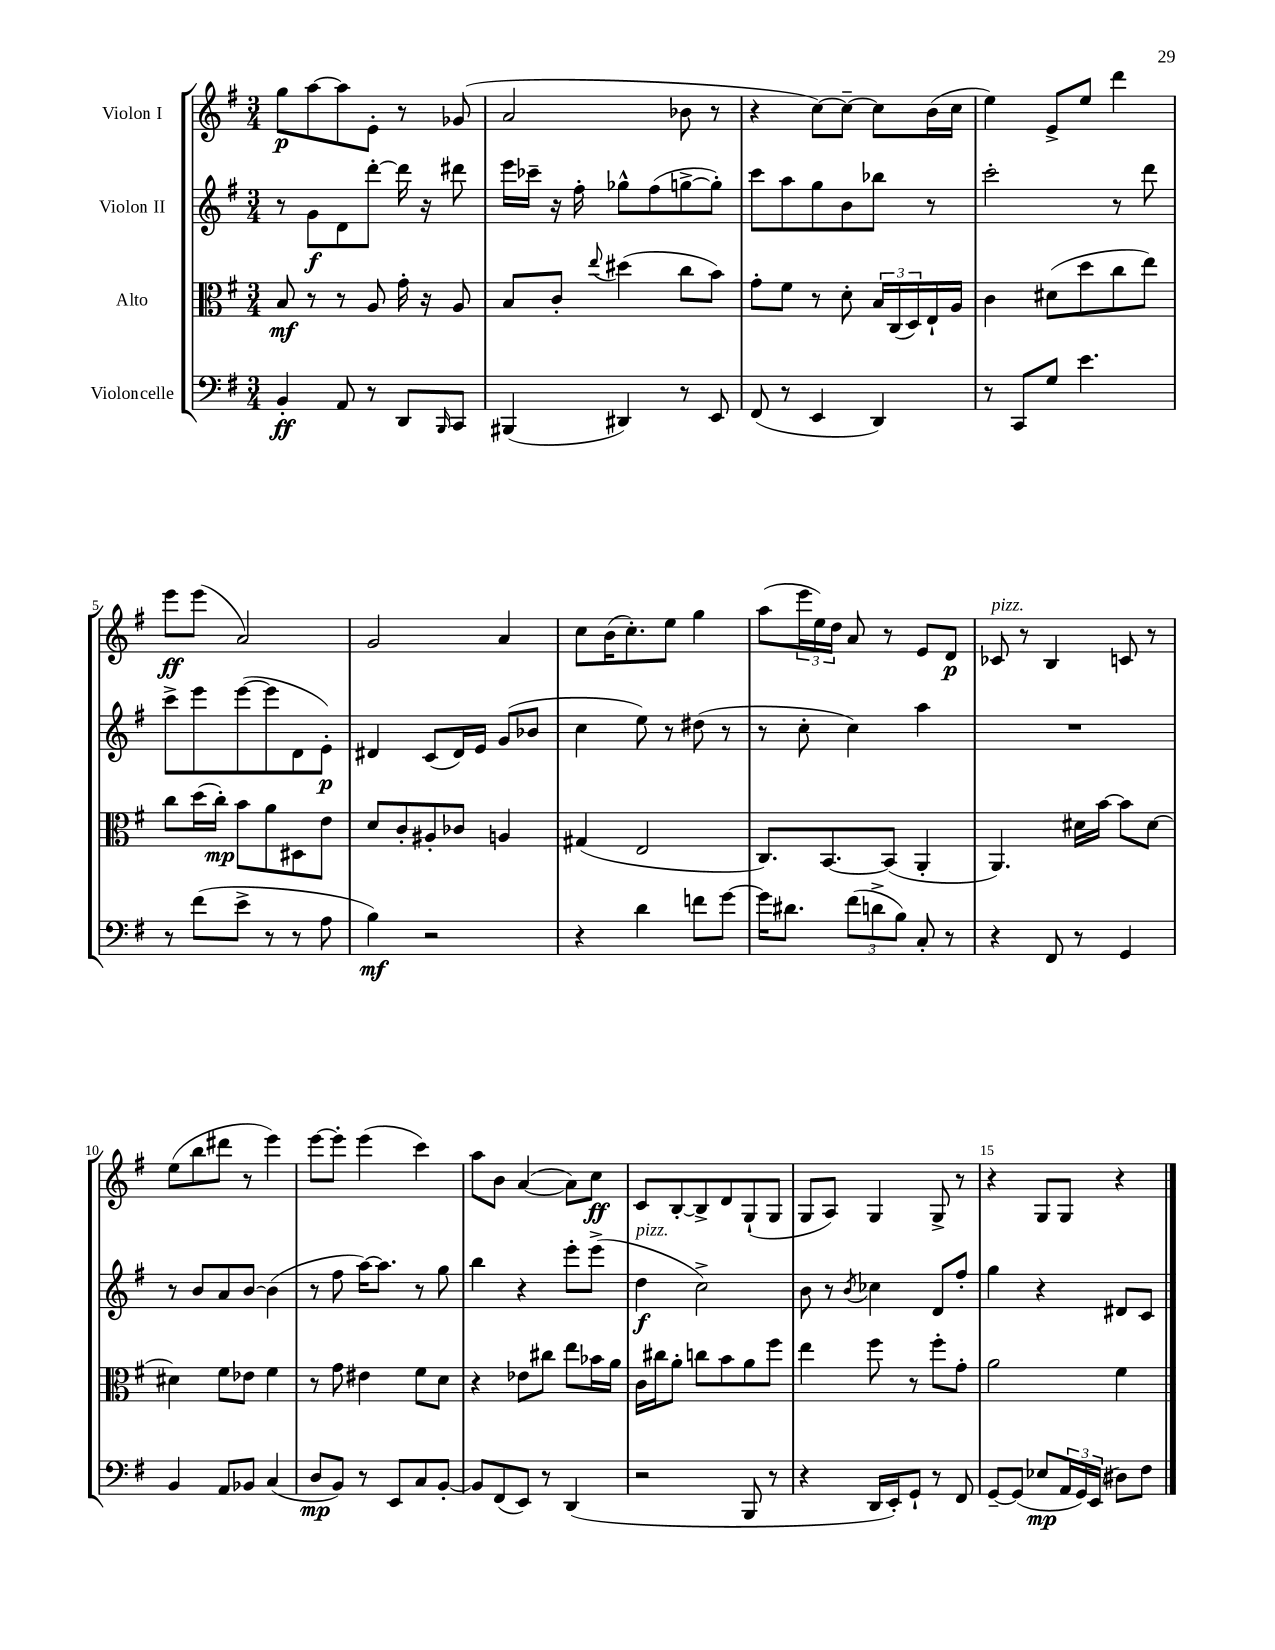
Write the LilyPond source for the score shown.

<<
\new StaffGroup <<
\new Staff = "s0" \with { instrumentName = "Violon I" } {
    \clef treble \key g \major \numericTimeSignature \time 3/4
    g''8\p a''8~ a''8 e'8-. r8 ges'8( |
    a'2 bes'8 r8 |
    r4 c''8~) c''8~-- c''8 b'16( c''16 |
    e''4) e'8-> e''8 d'''4 |
    e'''8\ff e'''8( a'2) |
    g'2 a'4 |
    c''8 b'16( c''8.-.) e''8 g''4 |
    a''8( \tuplet 3/2 { e'''16 e''16) d''16 } a'8 r8 e'8 d'8\p |
    ces'8^\markup { \italic "pizz." } r8 b4 c'8 r8 |
    e''8( b''8 dis'''8 r8 e'''4) |
    e'''8~ e'''8-. e'''4( c'''4) |
    a''8 b'8 a'4~( a'8) c''8\ff |
    c'8 b8~-. b8-> d'8 g8-!( g8 |
    g8 a8) g4 g8-> r8 |
    r4 g8 g8 r4 \bar "|." |
}
\new Staff = "s1" \with { instrumentName = "Violon II" } {
    \clef treble \key g \major \numericTimeSignature \time 3/4
    r8 g'8\f d'8 d'''8~-. d'''16 r16 dis'''8 |
    e'''16 ces'''16-- r16 fis''16-. ges''8-^ fis''8( g''8~-> g''8-.) |
    c'''8 a''8 g''8 b'8 bes''8 r8 |
    c'''2-. r8 d'''8 |
    c'''8-> e'''8 e'''8~( e'''8 d'8 e'8-.\p) |
    dis'4 c'8( dis'16) e'16 g'8( bes'8 |
    c''4 e''8) r8 dis''8( r8 |
    r8 c''8-. c''4) a''4 |
    R2. |
    r8 b'8 a'8 b'8~ b'4( |
    r8 fis''8 a''16~) a''8. r8 g''8 |
    b''4 r4 e'''8-. e'''8->( |
    d''4\f^\markup { \italic "pizz." } c''2->) |
    b'8 r8 \acciaccatura { b'8 } ces''4 d'8 fis''8-. |
    g''4 r4 dis'8 c'8 \bar "|." |
}
\new Staff = "s2" \with { instrumentName = "Alto" } {
    \clef alto \key g \major \numericTimeSignature \time 3/4
    b8\mf r8 r8 a8 g'16-. r16 a8 |
    b8 c'8-. \appoggiatura { e''8 } dis''4( c''8 b'8) |
    g'8-. fis'8 r8 d'8-. \tuplet 3/2 { b16 c16( d16) } e16-! a16 |
    c'4 dis'8( d''8 c''8 e''8) |
    c''8 d''16( c''16-.\mp) b'8 a'8 dis8 e'8 |
    d'8 c'8-. ais8-. ces'8 a4 |
    gis4( e2 |
    c8.) b,8.~ b,8( a,4-. |
    a,4.) dis'16 b'16~ b'8 dis'8~ |
    dis'4 fis'8 ees'8 fis'4 |
    r8 g'8 eis'4 fis'8 d'8 |
    r4 ees'8 cis''8 e''8 bes'16 a'16 |
    c'16 cis''16 a'8-. c''8 b'8 a'8 fis''8 |
    e''4 fis''8 r8 fis''8-. g'8-. |
    a'2 fis'4 \bar "|." |
}
\new Staff = "s3" \with { instrumentName = "Violoncelle" } {
    \clef bass \key g \major \numericTimeSignature \time 3/4
    b,4-.\ff a,8 r8 d,8 \grace { b,,16 } c,8 |
    bis,,4( dis,4) r8 e,8 |
    fis,8( r8 e,4 d,4) |
    r8 c,8 g8 e'4. |
    r8 fis'8( e'8-> r8 r8 a8 |
    b4\mf) r2 |
    r4 d'4 f'8 g'8~ |
    g'16 dis'8. \tuplet 3/2 { fis'8( d'8-> b8) } c8-. r8 |
    r4 fis,8 r8 g,4 |
    b,4 a,8 bes,8 c4( |
    d8\mp b,8) r8 e,8 c8 b,8~-. |
    b,8 fis,8( e,8) r8 d,4( |
    r2 b,,8 r8 |
    r4 d,16 e,16-.) g,8-! r8 fis,8 |
    g,8~-- g,8( ees8\mp \tuplet 3/2 { a,16 g,16) e,16( } dis8) fis8 \bar "|." |
}
>>
>>
\layout { \context { \Score \override BarNumber.break-visibility = ##(#f #t #t) barNumberVisibility = #(every-nth-bar-number-visible 5) } }
